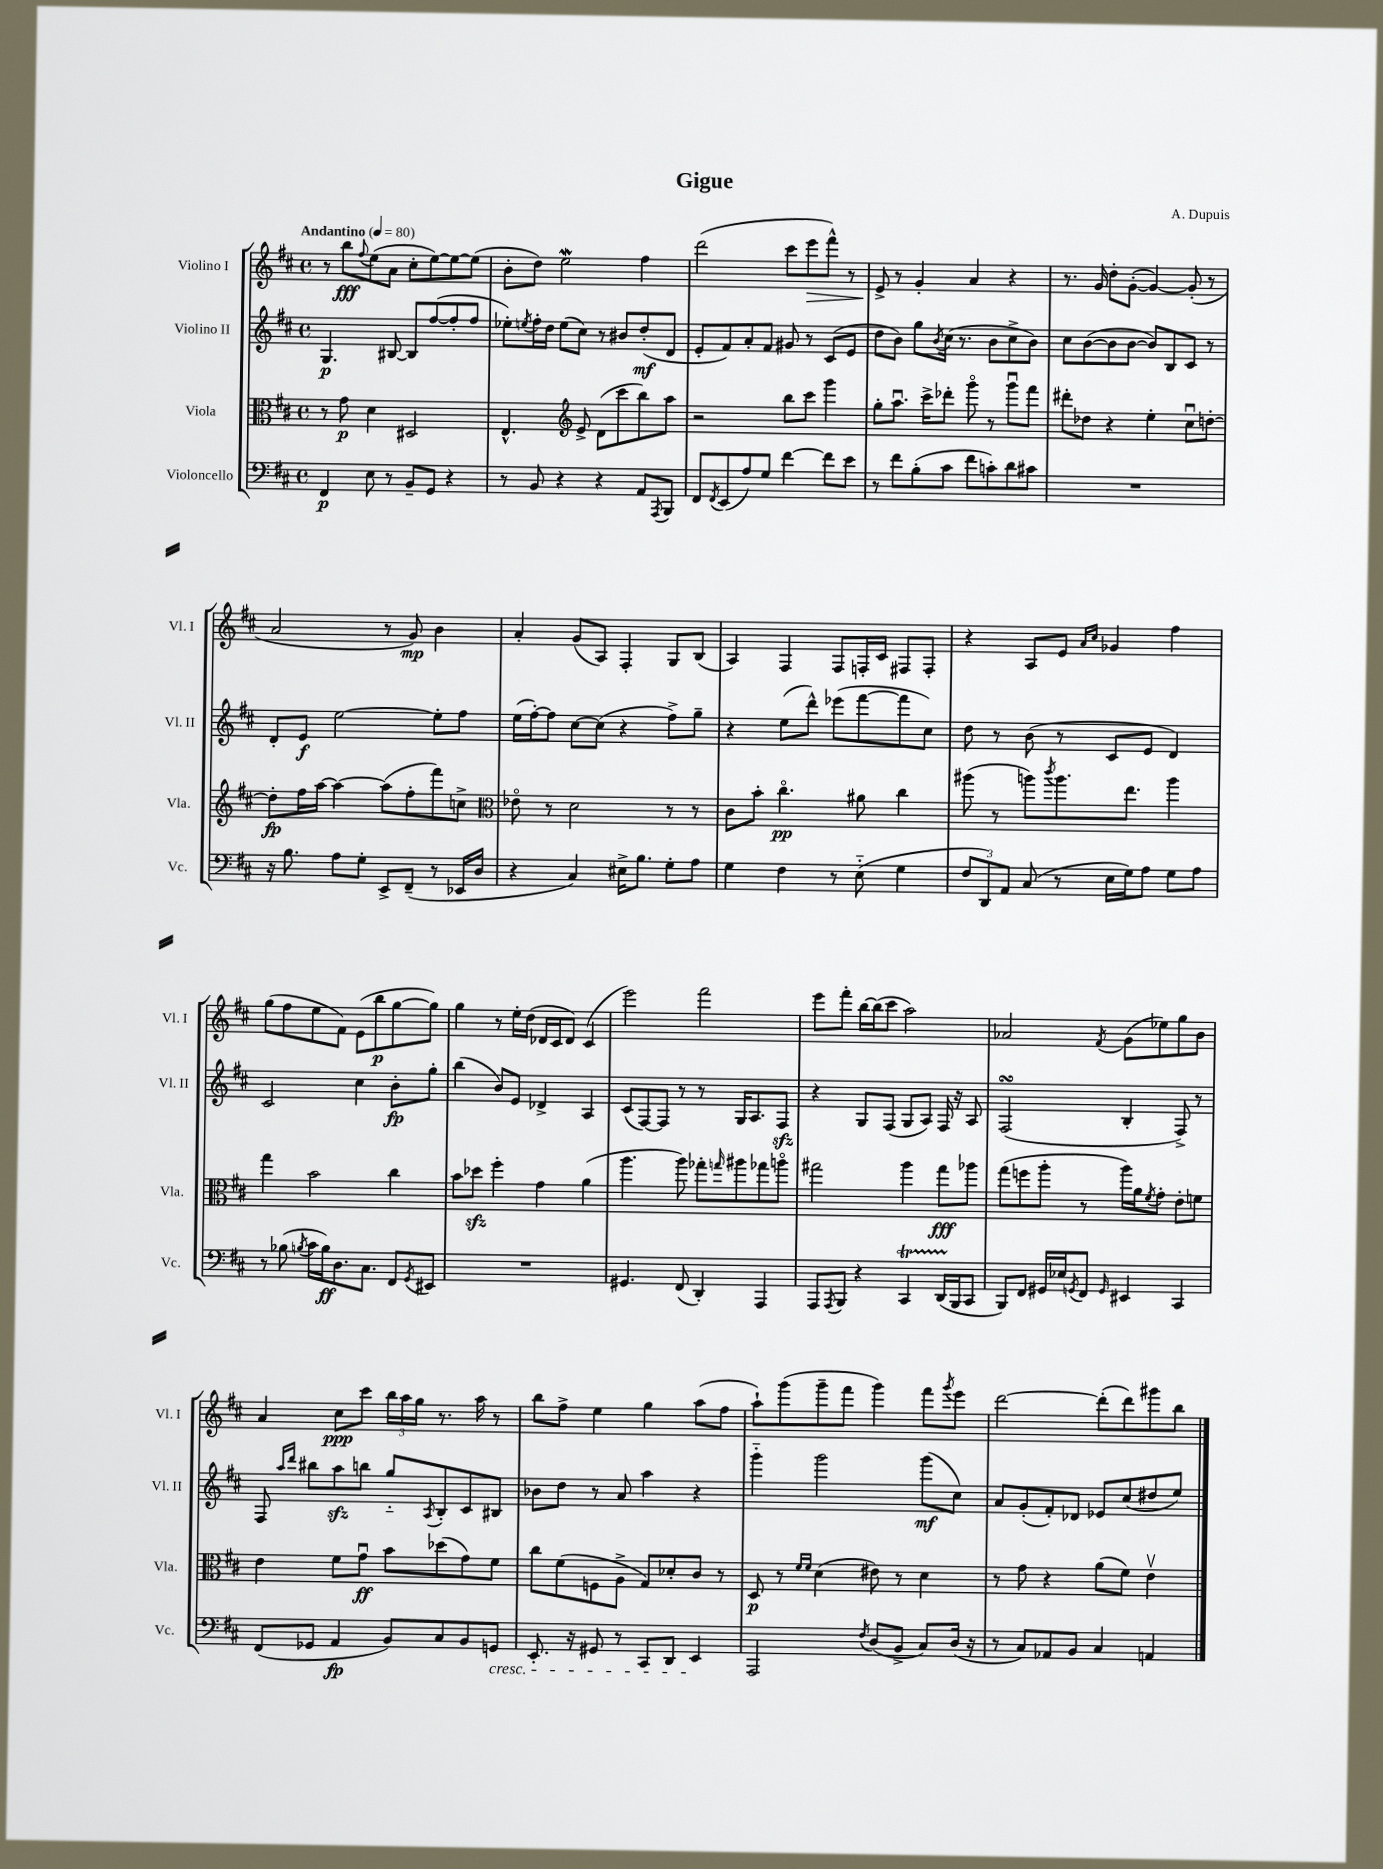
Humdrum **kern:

**kern	**dynam	**kern	**dynam	**kern	**dynam	**kern	**dynam
*part4	*part4	*part3	*part3	*part2	*part2	*part1	*part1
*staff4	*staff4	*staff3	*staff3	*staff2	*staff2	*staff1	*staff1
*I"Violoncello	*	*I"Viola	*	*I"Violino II	*	*I"Violino I	*
*I'Vc.	*	*I'Vla.	*	*I'Vl. II	*	*I'Vl. I	*
*clefF4	*	*clefC3	*	*clefG2	*	*clefG2	*
*k[f#c#]	*	*k[f#c#]	*	*k[f#c#]	*	*k[f#c#]	*
*M4/4	*	*M4/4	*	*M4/4	*	*M4/4	*
*met(c)	*	*met(c)	*	*met(c)	*	*met(c)	*
*MM80	*	*MM80	*	*MM80	*	*MM80	*
=1	=1	=1	=1	=1	=1	=1	=1
!	!	!	!	!	!	!LO:TX:a:B:t=Andantino	!
4FF#/	p	8r	.	4.G/	p	8r	.
.	.	8g\	p	.	.	8bb\L	fff
.	.	.	.	.	.	8qqff#/	.
8E\	.	4d\	.	.	.	(8ee\	.
8r	.	.	.	[8B#X/	.	8a\J	.
8BB~/L	.	2D#X/	.	8B#/L]	.	8cc#'\L	.
8GG/J	.	.	.	([8ff#/	.	[8ee\)	.
4r	.	.	.	8ff#'/]	.	8ee\_	.
.	.	.	.	8ff#/J	.	(8ee\J]	.
=2	=2	=2	=2	=2	=2	=2	=2
8r	.	4.E^^/	.	8ee-X'\L)	.	8b'\L	.
.	.	.	.	8qeen/	.	.	.
8BB/	.	.	.	16ff#'\L	.	8dd\J)	.
.	.	.	.	16dd\JJ	.	.	.
4r	.	.	.	(8ee\L	.	2eeW\	.
*	*	*clefG2	*	*	*	*	*
.	.	8e^/	.	8cc#\J)	.	.	.
4r	.	(8d\L	.	8r	.	.	.
.	.	8ccc#\	.	8b#X/L	.	.	.
8AA/L	.	8bb\)	.	(8dd'/	mf	4ff#\	.
8qAAA/	.	.	.	.	.	.	.
8BBB/J	.	8aa\J	.	8d/J	.	.	.
=3	=3	=3	=3	=3	=3	=3	=3
8FF#/L	.	2r	.	8e'/L	.	(2ddd\	.
8qFF#/	.	.	.	.	.	.	.
(8EE/	.	.	.	8f#/)	.	.	.
8A/)	.	.	.	8a'/	.	.	.
8G/J	.	.	.	8f#/J	.	.	.
[4f#\	.	8bb\L	.	8g#X/	.	8ccc#\L	.
!	!	!	!	!	!	!	!LO:HP:b
.	.	8ccc#\J	.	8r	.	8eee\	>
8f#\L]	.	4ggg\	.	(8c#/L	.	8fff#^^\J)	.
8e\J	.	.	.	8e/J	.	8r	.
=4	=4	=4	=4	=4	=4	=4	=4
8r	.	8gg'\L	.	8dd\L	.	8e^/	.
8f#\L	.	8.aau\J	.	8b\J)	.	8r	]
(8B'\	.	.	.	8gg\L	.	4g'/	.
.	.	16ccc#^\KL	.	.	.	.	.
.	.	.	.	8qb/	.	.	.
8c#\J	.	8ddd-X'\J	.	(16cc#\Jk	.	.	.
.	.	.	.	8.r	.	.	.
8f#\L	.	8ggg\	.	.	.	4a/	.
8cn'\)	.	8r	.	8b\L	.	.	.
8d\	.	8gggu\L	.	8cc#^\	.	4r	.
8c#X\J	.	8fff#\J	.	8b\J)	.	.	.
=5	=5	=5	=5	=5	=5	=5	=5
1r	.	8ddd#X'\L	.	8cc#\L	.	8.r	.
.	.	8dd-X\J	.	([8b\	.	.	.
.	.	.	.	.	.	16g/	.
.	.	4r	.	8b\]	.	8dd'\L	.
.	.	.	.	[8b\J	.	([8g'\J	.
.	.	4ee'\	.	8b/L])	.	4g/_)	.
.	.	.	.	8B/	.	.	.
.	.	8cc#u\L	.	8c#/J	.	(8g'/]	.
.	.	[8ddn'\J	.	8r	.	8r	.
!!LO:LB:g=z
=6	=6	=6	=6	=6	=6	=6	=6
16r	.	8dd'\L]	fp	8d'/L	.	2a/	.
8.B\	.	.	.	.	.	.	.
.	.	16ff#\L	.	8e/J	f	.	.
.	.	[16aa\JJ	.	.	.	.	.
8A\L	.	4aa\_	.	[2ee\	.	.	.
8G'\J	.	.	.	.	.	.	.
8EE^/L	.	(8aa\L]	.	.	.	8r	.
(8FF#~/J	.	8ff#'\	.	.	.	8g/)	mp
8r	.	8fff#\)	.	8ee'\L]	.	4b\	.
16EE-X/LL	.	8ccn^\J	.	8ff#\J	.	.	.
16D/JJ	.	.	.	.	.	.	.
=7	=7	=7	=7	=7	=7	=7	=7
*	*	*clefC3	*	*	*	*	*
4r	.	8e-X\	.	(16ee\LL	.	4a'/	.
.	.	.	.	[16ff#'\J)	.	.	.
.	.	8r	.	8ff#\J]	.	.	.
4C#/)	.	2d\	.	[8cc#\L	.	(8g/L	.
.	.	.	.	(8cc#\J]	.	8A/J)	.
16E#X^\KL	.	.	.	4r	.	4F#'/	.
8.B\J	.	.	.	.	.	.	.
8G'\L	.	8r	.	8ff#^\L)	.	8G/L	.
8A\J	.	8r	.	8gg~\J	.	(8B/J	.
=8	=8	=8	=8	=8	=8	=8	=8
4G\	.	8c#\L	.	4r	.	4A/)	.
.	.	8b'\J	.	.	.	.	.
4F#\	.	4.cc#\	pp	(8ee\L	.	4F#/	.
.	.	.	.	8ddd^^\J)	.	.	.
8r	.	.	.	(8eee-X\L	.	8F#/L	.
(8E\	.	8a#X\	.	[8fff#\	.	16Fn'/L	.
.	.	.	.	.	.	16c#/JJ	.
4G\	.	4cc#\	.	8fff#\]	.	8F#X/L	.
.	.	.	.	8cc#\J)	.	8F#'/J	.
=9	=9	=9	=9	=9	=9	=9	=9
12F#/L	.	(8aa#X\	.	8dd\	.	4r	.
12DD/)	.	.	.	.	.	.	.
.	.	8r	.	8r	.	.	.
12AA/J	.	.	.	.	.	.	.
(8C#/	.	8aan\L)	.	(8b\	.	8A/L	.
.	.	8qccc#/	.	.	.	.	.
8r	.	8.aa\	.	8r	.	8e/J	.
.	.	.	.	.	.	16qqa/LL	.
.	.	.	.	.	.	16qqcc#/JJ	.
16E\LL	.	.	.	8c#/L	.	4g-X/	.
16G\J)	.	8.ee\J	.	.	.	.	.
8A\J	.	.	.	8e/J	.	.	.
8G\L	.	4aa\	.	4d/)	.	4ff#\	.
8A\J	.	.	.	.	.	.	.
!!LO:LB:g=z
=10	=10	=10	=10	=10	=10	=10	=10
8r	.	4gg\	.	2c#/	.	(8gg\L	.
(8B-X\	.	.	.	.	.	8ff#\	.
8qBn/	.	.	.	.	.	.	.
16c#\LL	.	2b\	.	.	.	8ee\	.
16B\J)	ff	.	.	.	.	.	.
8.D\	.	.	.	.	.	8f#\J)	.
.	.	.	.	4cc#\	.	(8e\L	.
8.C#\J	.	.	.	.	.	.	.
.	.	.	.	.	.	8bb\	p
8FF#/L	.	4cc#\	.	8b'\L	fp	[8gg\	.
8qGG/	.	.	.	.	.	.	.
8EE#X/J	.	.	.	8gg'\J	.	8gg\J])	.
=11	=11	=11	=11	=11	=11	=11	=11
1r	.	8b\L	.	(4bb\	.	4gg\	.
.	.	8dd-Xzz\J	.	.	.	.	.
.	.	4ff#'\	.	8b/L)	.	8r	.
.	.	.	.	8e/J	.	16ee'\LL	.
.	.	.	.	.	.	(16dd\JJ	.
.	.	4g\	.	4d-X^/	.	16d-X/LL	.
.	.	.	.	.	.	16c#/J	.
.	.	.	.	.	.	8d-/J)	.
.	.	(4a\	.	4A/	.	(4c#/	.
=12	=12	=12	=12	=12	=12	=12	=12
4.GG#X/	.	4.aa\	.	(8c#/L	.	2eee\)	.
.	.	.	.	[8F#/)	.	.	.
.	.	.	.	8F#/J]	.	.	.
(8FF#/	.	8aa\)	.	8r	.	.	.
4DD'/)	.	8gg-X'\L	.	8r	.	2fff#\	.
.	.	16qqggn/	.	.	.	.	.
.	.	8aa#X\	.	16G/KL	.	.	.
.	.	.	.	8.A/	.	.	.
4AAA/	.	8gg-X\	.	.	.	.	.
.	.	8aan\J	.	8F#zz/J	.	.	.
=13	=13	=13	=13	=13	=13	=13	=13
8AAA/L	.	2gg#X\	.	4r	.	8eee\L	.
8qAAA/	.	.	.	.	.	.	.
8BBB/J	.	.	.	.	.	8fff#'\J	.
4r	.	.	.	8G/L	.	[16bb\LL	.
.	.	.	.	.	.	(16bb\J]	.
.	.	.	.	(8F#/J	.	8ccc#\J	.
4CC#t/	.	4aa\	.	8G/L	.	2aa\)	.
.	.	.	.	8A/J)	.	.	.
(16DDTTT/LL	.	8gg#\L	fff	16F#/	.	.	.
16BBB/J	.	.	.	16r	.	.	.
8CC#/J	.	8aa-X\J	.	8A/	.	.	.
=14	=14	=14	=14	=14	=14	=14	=14
8BBB/L)	.	(8gg\L	.	(2F#sSsS/	.	2a-X/	.
8FF#/J	.	8ffn\	.	.	.	.	.
16GG#X/LL	.	8aa'\J	.	.	.	.	.
16E-X/J	.	.	.	.	.	.	.
8qGGn/	.	.	.	.	.	.	.
8FF#/J	.	8r	.	.	.	.	.
16qqGG/	.	.	.	.	.	8qf#/	.
4EE#X/	.	16aa\LL)	.	4B'/	.	(8g\L	.
.	.	16a\J	.	.	.	.	.
.	.	8qf#/	.	.	.	.	.
.	.	8g'\J	.	.	.	8ee-X\)	.
4CC#/	.	8e'\L	.	8F#^/)	.	8gg\	.
.	.	8fn\J	.	8r	.	8b\J	.
!!LO:LB:g=z
=15	=15	=15	=15	=15	=15	=15	=15
(8FF#/L	.	4e\	.	8F#/	.	4a/	.
.	.	.	.	16qqaa/LL	.	.	.
.	.	.	.	16qqddd/JJ	.	.	.
8GG-X/J	.	.	.	8bb#X\L	.	.	.
4AA/	fp	8f#\L	.	8aazz\	.	8cc#\L	ppp
.	.	8gu\J	ff	8bbn\J	.	8ccc#\J	.
8BB/L)	.	8b\L	.	8gg/L	.	24bb\LL	.
.	.	.	.	.	.	24aa\	.
.	.	.	.	.	.	24gg\JJ	.
.	.	.	.	8qA/	.	.	.
8C#/	.	(8dd-X\	.	8B'/	.	8.r	.
8BB/	.	8g\)	.	8c#/	.	.	.
.	.	.	.	.	.	16aa\	.
!LO:TX:b:i:t=cresc.	!	!	!	!	!	!	!
8GGn/J	.	8f#\J	.	8B#X/J	.	8r	.
=16	=16	=16	=16	=16	=16	=16	=16
8.EE'/	.	8cc#\L	.	8b-X\L	.	8bb\L	.
.	.	(8f#\	.	8dd\J	.	8ff#^\J	.
16r	.	.	.	.	.	.	.
8GG#X/	.	8Fn\	.	8r	.	4ee\	.
8r	.	8A^\J	.	8a/	.	.	.
8CC#/L	.	8G/L)	.	4aa\	.	4gg\	.
8DD/J	.	8d-X'/	.	.	.	.	.
4EE/	.	8c#/J	.	4r	.	(8aa\L	.
.	.	8r	.	.	.	8ff#\J	.
=17	=17	=17	=17	=17	=17	=17	=17
2AAA/	.	8D/	p	4ggg\	.	8aa`\L)	.
.	.	8r	.	.	.	(8ggg\	.
.	.	16qqf#/LL	.	.	.	.	.
.	.	16qqf#/JJ	.	.	.	.	.
.	.	(4d\	.	2ggg\	.	8ggg~\	.
.	.	.	.	.	.	8fff#\J	.
8qF#/	.	.	.	.	.	.	.
(8D/L	.	8e#X\)	.	.	.	4ggg\)	.
8BB^/J	.	8r	.	.	.	.	.
8C#/L)	.	4d\	.	(8ggg\L	mf	8fff#\L	.
.	.	.	.	.	.	8qggg/	.
(16D/Jk	.	.	.	8cc#\J)	.	8eee\J	.
16r	.	.	.	.	.	.	.
=18	=18	=18	=18	=18	=18	=18	=18
8r	.	8r	.	8a/L	.	[2ddd\	.
8C#/L)	.	8g\	.	(8g'/	.	.	.
8AA-X/	.	4r	.	8f#'/)	.	.	.
8BB/J	.	.	.	8d-X/J	.	.	.
4C#/	.	(8a\L	.	8e-X/L	.	(8ddd'\L]	.
.	.	8f#\J)	.	(8cc#/	.	8ddd\)	.
4AAn/	.	4ev\	.	8dd#X/	.	8ggg#X\	.
.	.	.	.	8ee/J)	.	8bb\J	.
==	==	==	==	==	==	==	==
*-	*-	*-	*-	*-	*-	*-	*-
